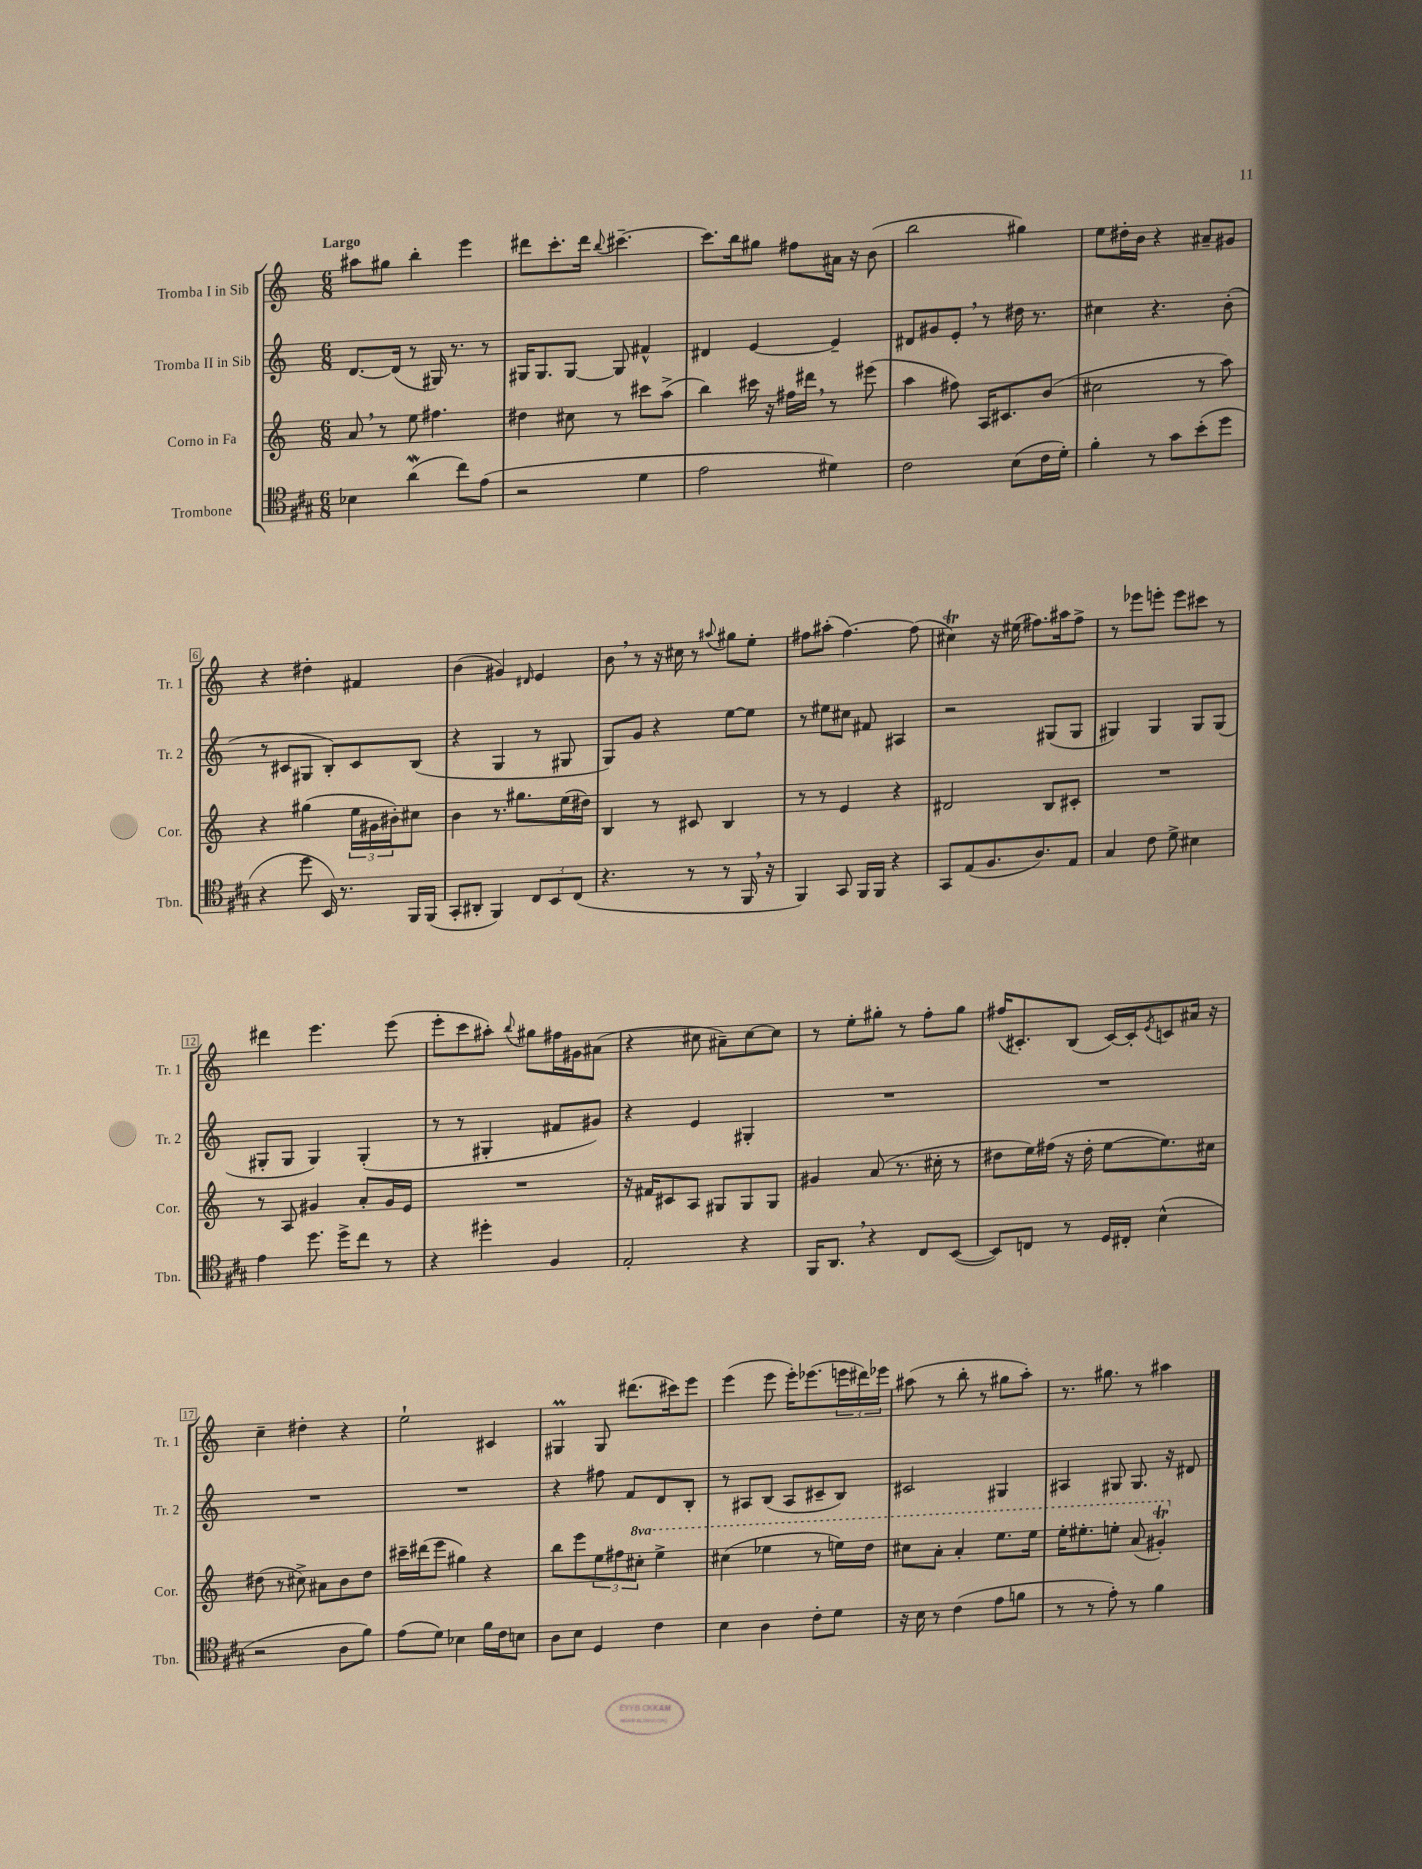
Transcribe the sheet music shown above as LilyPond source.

<<
\new StaffGroup <<
\new Staff = "s0" \with { instrumentName = "Tromba I in Sib" shortInstrumentName = "Tr. 1" } {
    \clef treble \key c \major \numericTimeSignature \time 6/8 \tempo "Largo"
    ais''8 gis''8 b''4-. e'''4 |
    dis'''8 c'''8.-. dis'''16 \appoggiatura { b''8 } cis'''4.~-- |
    cis'''8. b''16 gis''8 fis''8 ais'16 r16 b'8( |
    b''2 gis''4) |
    e''8 dis''16-. b'16 r4 ais'8-- gis'8 |
    r4 dis''4-. fis'4 |
    b'4( gis'4) \grace { dis'16 } e'4 |
    b'8 \breathe r8 r16 cis''16 r8 \appoggiatura { ais''8 } gis''8 e''8-. |
    fis''8 ais''8-.( fis''4.~) fis''8( |
    cis''4\trill) r16 eis''16( fis''8.) ais''16 fis''8-> |
    r8 ees'''8 e'''8-. e'''8 cis'''8 r8 |
    dis'''4 e'''4. e'''8( |
    e'''8-. c'''8 ais''8-.) \appoggiatura { b''8 } gis''8 fis''16 gis'16 ais'8( |
    r4 cis''8 ais'8--) cis''8~ cis''8 |
    r8 e''8-. gis''8-. r8 f''8-. gis''8 |
    fis''16( cis'8.-.) b8( cis'16~) cis'16-. \acciaccatura { e'8 } c'8 ais'16 r16 |
    c''4-- dis''4-. r4 |
    e''2-! cis'4 |
    gis4\prall gis8 dis'''8.( cis'''16) e'''8 |
    e'''4( e'''8 e'''16-.) ees'''8.( \tuplet 3/2 { e'''16 dis'''16) ees'''16 } |
    ais''8( r8 b''8-. r8 gis''8 ais''8-.) |
    r8. gis''8. r8 ais''4 \bar "|." |
}
\new Staff = "s1" \with { instrumentName = "Tromba II in Sib" shortInstrumentName = "Tr. 2" } {
    \clef treble \key c \major \numericTimeSignature \time 6/8
    d'8.~ d'16( r8 gis16) r8. r8 |
    gis16 gis8. gis8~ gis8 fis'4-^ |
    dis'4 e'4~ e'4-- |
    dis'8 gis'8 e'8-. \breathe r8 dis''16 r8. |
    cis''4 r4. b'8-.( |
    r8 cis'8 gis8 b8-.) cis'8 b8( |
    r4 g4 r8 gis8 |
    g8) g'8 r4 e''8~ e''8 |
    r8 eis''8 cis''8 fis'8 ais4 |
    r2 gis8( gis8 |
    gis4) gis4 gis8 gis8( |
    gis8-. gis8 gis4) gis4-.( |
    r8 r8 gis4-. fis'8 gis'8) |
    r4 e'4 gis4-. |
    R2. |
    R2. |
    R2. |
    R2. |
    r4 fis''8 f'8 d'8 b8-. |
    r8 ais8 b8( ais8 cis'8-- b8) |
    cis'2 gis4 |
    ais4 gis8 gis8. r16 dis'8 \bar "|." |
}
\new Staff = "s2" \with { instrumentName = "Corno in Fa" shortInstrumentName = "Cor." } {
    \clef treble \key c \major \numericTimeSignature \time 6/8 \set Staff.ottavationMarkups = #ottavation-simple-ordinals
    a'8 \breathe r8 e''8 fis''4. |
    dis''4 cis''8 r8 cis'''8 a''8->( |
    b''4) cis'''16 r16 fis''16 dis'''16 \breathe r8 eis'''8( |
    a''4 fis''8) a16 cis'8. b'8( |
    cis''2 r8 a''8) |
    r4 gis''4( \tuplet 3/2 { e''16 gis'16 bis'16-.) } cis''8 |
    b'4 r8. gis''8. e''16( dis''16) |
    b4 r8 cis'8 b4 |
    r8 r8 e'4 r4 |
    dis'2 b8 cis'8-. |
    R2. |
    r8 a8 gis'4 a'8-. gis'16 e'16 |
    R2. |
    r16 fis'16 cis'8 a8 gis8 gis8 gis8 |
    gis'4 a'8( r8. cis''16-. r8 |
    dis''8 e''16) fis''16( r16 dis''16-. e''8~ e''8.) cis''16 |
    dis''8( r8 cis''8->) ais'8 b'8 dis''8 |
    cis'''16-- dis'''16( e'''8 gis''4) r4 |
    b''8 e'''8 \tuplet 3/2 { e''8 fis''8 \ottava #1 cis'''8-. } e'''4-> |
    cis'''4( ees'''4 r8 e'''16) d'''16 |
    cis'''8 a''8-. a''4-. e'''8. e'''16 |
    e'''16-. eis'''8.-. e'''8-. a''8( gis''4-.\trill) \ottava #0 \bar "|." |
}
\new Staff = "s3" \with { instrumentName = "Trombone" shortInstrumentName = "Tbn." } {
    \clef tenor \key a \major \numericTimeSignature \time 6/8
    bes4 a'4\mordent( cis''8) e'8( |
    r2 d'4 |
    e'2 dis'4) |
    cis'2 b8( cis'16 d'16-.) |
    fis'4-. r8 gis'8 b'8-.( d''8 |
    r4 d''8 b,16) r8. fis,16 fis,16( |
    gis,8-. ais,8-. fis,4) \tuplet 3/2 { cis8 b,8 cis8( } |
    r4. r8 r8 fis,16 \breathe r16 |
    fis,4) gis,8 fis,16 fis,16 r4 |
    gis,8 e8( fis8. a8.) e8 |
    gis4 cis'8 d'8-> bis4 |
    e'4 d''8. d''16-> cis''8 r8 |
    r4 dis''4-. fis4 |
    e2-. r4 |
    fis,16 a,8. \breathe r4 cis8 b,8~( |
    b,8) c8 r8 d16 cis16-. b4-^( |
    r2 a8 fis'8) |
    e'8( d'8) bes4 fis'16 cis'16 b8 |
    a8 b8 d4 cis'4 |
    b4 a4 cis'8-. d'8 |
    r16 b16 r8 cis'4( e'8 f'8 |
    r8 r8 e'8-.) r8 fis'4 \bar "|." |
}
>>
>>
\layout { \context { \Score \override BarNumber.stencil = #(make-stencil-boxer 0.1 0.3 ly:text-interface::print) } }
